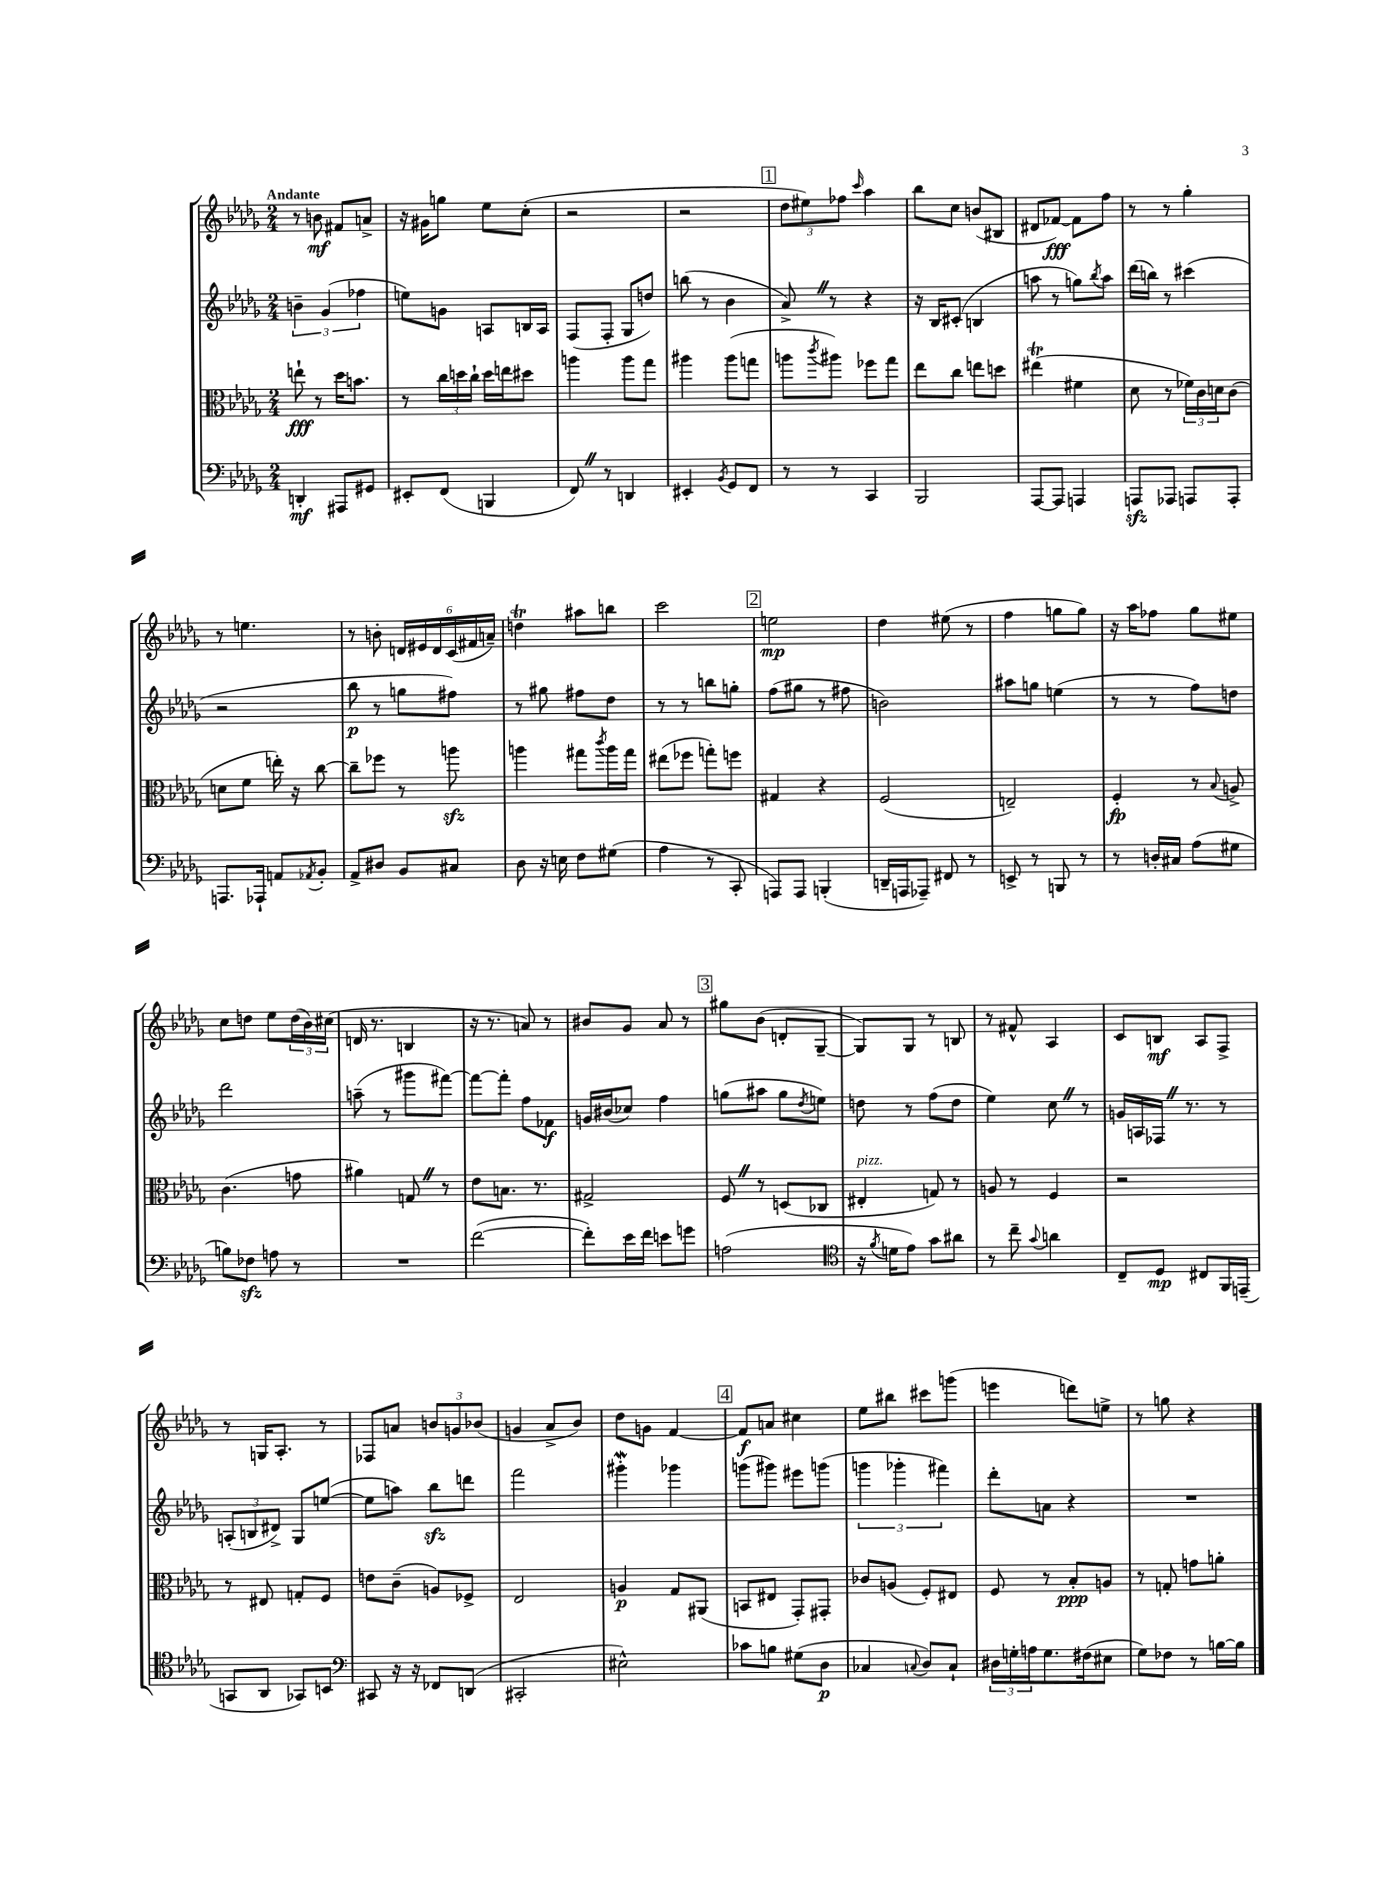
<<
\new StaffGroup <<
\new Staff = "s0" {
    \clef treble \key des \major \numericTimeSignature \time 2/4 \tempo "Andante"
    r8 b'8\mf fis'8 a'8-> |
    r16 gis'16 g''8 ees''8 c''8-.( |
    r2 |
    r2 |
    \mark \markup { \box "1" } \tuplet 3/2 { des''8 eis''8) fes''8 } \grace { c'''16 } aes''4 |
    bes''8 c''8 b'8( bis8 |
    dis'8 fes'8~\fff) fes'8 f''8 |
    r8 r8 ges''4-. |
    r8 e''4. |
    r8 b'8-. \tuplet 6/4 { d'16 eis'16 d'16 c'16( fis'16 a'16--) } |
    d''4\trill ais''8 b''8 |
    c'''2 |
    \mark \markup { \box "2" } e''2\mp |
    des''4 eis''8( r8 |
    f''4 g''8 g''8) |
    r16 aes''16 fes''8 ges''8 eis''8 |
    c''8 d''8 ees''8 \tuplet 3/2 { d''16( bes'16) cis''16( } |
    d'16 r8. b4 |
    r16 r8. a'8) r8 |
    bis'8 ges'8 aes'8 r8 |
    \mark \markup { \box "3" } gis''8 bes'8( d'8-. ges8~-- |
    ges8) ges8 r8 b8 |
    r8 fis'8-^ aes4 |
    c'8 b8\mf aes8 f8-> |
    r8 g16 aes8.-. r8 |
    fes8 a'8 \tuplet 3/2 { b'8 g'8 bes'8( } |
    g'4 aes'8-> bes'8) |
    des''8 g'8 f'4~ |
    \mark \markup { \box "4" } f'8\f a'8 cis''4 |
    ees''8 bis''8 cis'''8 g'''8( |
    e'''4 d'''8) e''8-> |
    r8 g''8 r4 \bar "|." |
}
\new Staff = "s1" {
    \clef treble \key des \major \numericTimeSignature \time 2/4
    \tuplet 3/2 { b'4-- ges'4( fes''4 } |
    e''8) g'8 a8 b16 a16 |
    f8( f8-. ges8 d''8) |
    b''8( r8 bes'4 |
    \mark \markup { \box "1" } aes'8->) \once \override BreathingSign.text = \markup { \musicglyph "scripts.caesura.straight" } \breathe r8 r4 |
    r16 bes16 cis'8-.( b4 |
    a''8 r8 g''8) \acciaccatura { bes''8 } a''8 |
    des'''16( b''16) r8 cis'''4( |
    r2 |
    bes''8\p r8 g''8 fis''8) |
    r8 gis''8 fis''8 des''8 |
    r8 r8 b''8 g''8-. |
    \mark \markup { \box "2" } f''8( gis''8 r8 fis''8 |
    b'2) |
    ais''8 g''8 e''4( |
    r8 r8 f''8) d''8 |
    des'''2 |
    a''8--( r8 gis'''8 fis'''8~) |
    fis'''8~ fis'''8-. f''8 fes'8\f |
    g'16 bis'16( ces''8) f''4 |
    \mark \markup { \box "3" } g''8( ais''8 g''8 \acciaccatura { des''8 } e''8) |
    d''8 r8 f''8( d''8 |
    ees''4) c''8 \once \override BreathingSign.text = \markup { \musicglyph "scripts.caesura.straight" } \breathe r8 |
    g'16 a16 fes16 \once \override BreathingSign.text = \markup { \musicglyph "scripts.caesura.straight" } \breathe r8. r8 |
    \tuplet 3/2 { a8-.( b8 dis'8->) } ges8 e''8~( |
    e''8 a''8) bes''8\sfz d'''8 |
    f'''2 |
    gis'''4-.\mordent ges'''4 |
    \mark \markup { \box "4" } g'''8( gis'''8) eis'''8 g'''8( |
    \tuplet 3/2 { g'''4 ges'''4-. fis'''4) } |
    des'''8-. a'8 r4 |
    R2 \bar "|." |
}
\new Staff = "s2" {
    \clef alto \key des \major \numericTimeSignature \time 2/4
    e''8-!\fff r8 des''16 b'8. |
    r8 \tuplet 3/2 { c''16 d''16 c''16-! } d''16 e''16 dis''8 |
    a''4 a''8 ges''8 |
    ais''4 ais''8( g''8 |
    \mark \markup { \box "1" } a''8 \acciaccatura { c'''8 } ais''8) fes''8 ges''8 |
    ees''8 c''8 e''8 d''8 |
    eis''4\trill( fis'4 |
    des'8 r8 \tuplet 3/2 { fes'16) c'16 d'16 } c'8( |
    d'8 f'8 e''16-.) r16 c''8~ |
    c''8-- fes''8 r8 a''8\sfz |
    a''4 gis''8 \acciaccatura { c'''8 } a''16 gis''16 |
    eis''8( fes''8 g''8-.) f''8 |
    \mark \markup { \box "2" } gis4 r4 |
    f2( |
    e2--) |
    f4-.\fp r8 \appoggiatura { bes8 } a8-> |
    c'4.( g'8 |
    ais'4) g8 \once \override BreathingSign.text = \markup { \musicglyph "scripts.caesura.straight" } \breathe r8 |
    ees'8 b8. r8. |
    gis2-> |
    \mark \markup { \box "3" } f8 \once \override BreathingSign.text = \markup { \musicglyph "scripts.caesura.straight" } \breathe r8 d8( ces8 |
    eis4-.^\markup { \italic "pizz." } g8) r8 |
    a8 r8 f4 |
    r2 |
    r8 eis8 g8-. f8 |
    e'8 c'8--( a8) fes8-> |
    ees2 |
    a4\p ges8 ais,8( |
    \mark \markup { \box "4" } b,8 eis8 ges,8-.) gis,8-. |
    ces'8 a8( f8-.) eis8 |
    f8 r8 bes8-.\ppp a8 |
    r8 g8-. g'8 a'8-. \bar "|." |
}
\new Staff = "s3" {
    \clef bass \key des \major \numericTimeSignature \time 2/4
    d,4-.\mf ais,,8 gis,8 |
    eis,8-. f,8( b,,4 |
    f,8) \once \override BreathingSign.text = \markup { \musicglyph "scripts.caesura.straight" } \breathe r8 d,4 |
    eis,4-. \acciaccatura { bes,8 } ges,8 f,8 |
    \mark \markup { \box "1" } r8 r8 c,4 |
    bes,,2 |
    aes,,8~ aes,,8 a,,4 |
    a,,8\sfz aes,,8 a,,8 a,,8-. |
    a,,8. aes,,16-! a,8 \acciaccatura { aes,8 } bes,8-. |
    aes,8-> dis8 bes,8 cis8 |
    des8 r16 e16 f8 gis8( |
    aes4 r8 c,8-. |
    \mark \markup { \box "2" } a,,8) a,,8 b,,4-.( |
    d,16-- a,,16 aes,,8--) fis,8 r8 |
    e,8-> r8 b,,8 r8 |
    r8 d16-. cis16 aes8( gis8 |
    b8) fes8\sfz a8 r8 |
    R2 |
    f'2~( |
    f'8-.) ees'16 f'16 e'8 g'8 |
    \mark \markup { \box "3" } a2( |
    \clef tenor r16 \acciaccatura { f'8 } d'16 ees'8) ges'8 ais'8 |
    r8 c''8-- \appoggiatura { ges'8 } a'4 |
    c8-- des8\mp cis8 f,16 e,16--( |
    g,8 aes,8 ges,8) b,8 |
    \clef bass cis,8 r16 r16 fes,8 d,8( |
    cis,2-. |
    eis2-^) |
    \mark \markup { \box "4" } ces'8 b8 gis8( des8\p |
    ces4 \appoggiatura { c8 } des8) c8-! |
    \tuplet 3/2 { dis16 g16-. a16 } g8. fis16( eis8 |
    ges8) fes8 r8 b16~ b16 \bar "|." |
}
>>
>>
\layout { \context { \Score \remove "Bar_number_engraver" } }
